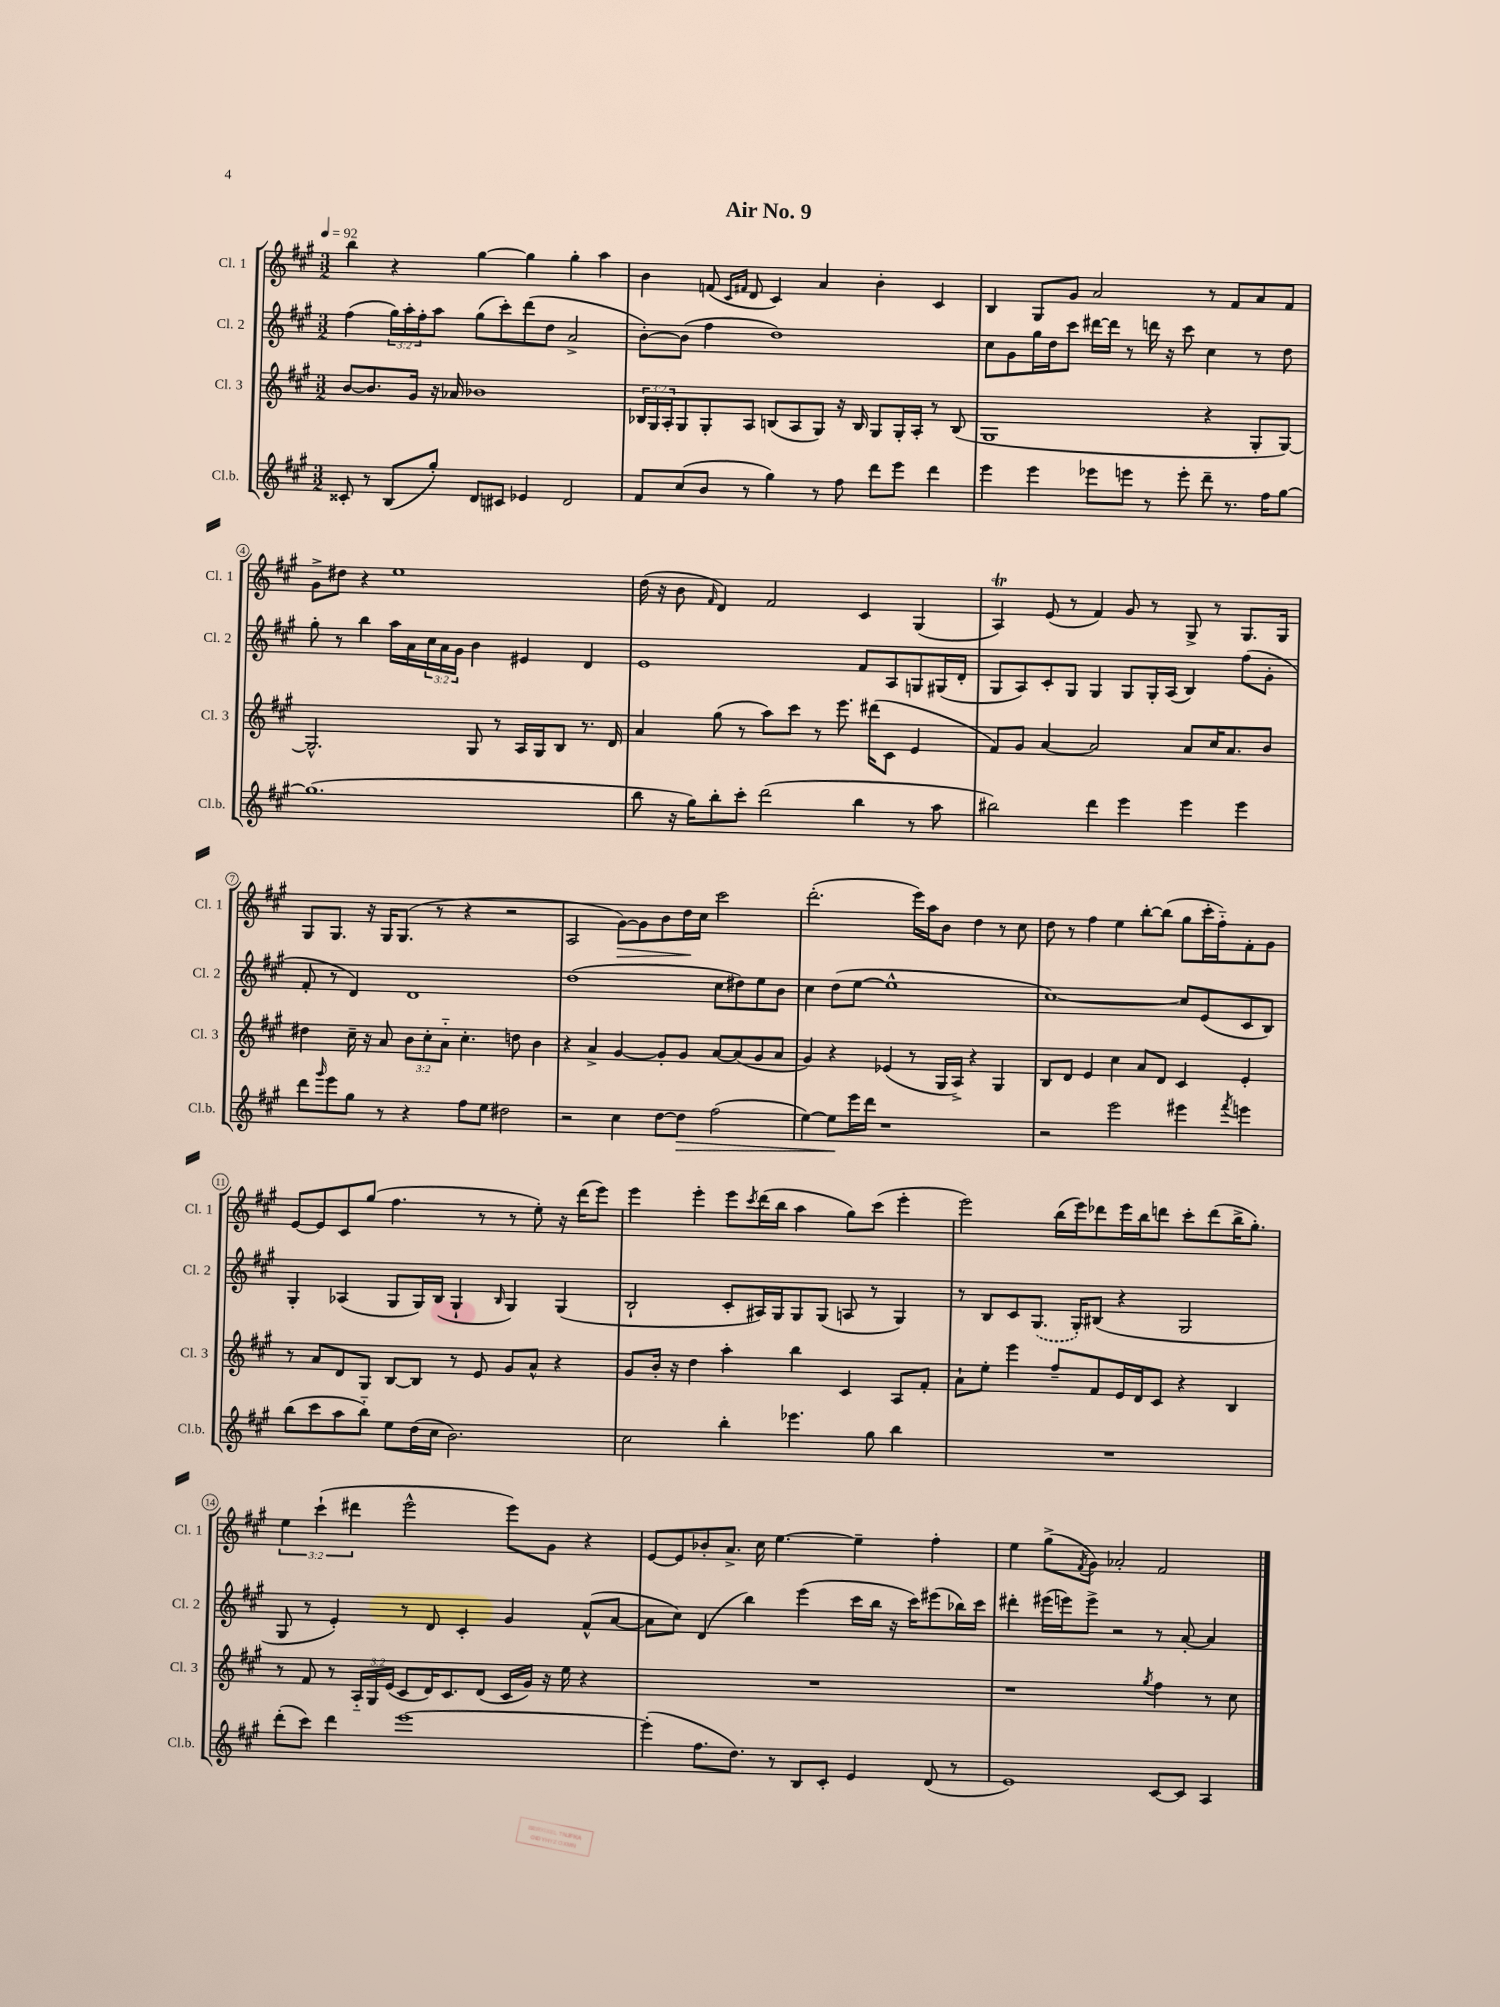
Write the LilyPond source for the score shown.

\header { title = "Air No. 9" }
<<
\new StaffGroup <<
\new Staff = "s0" \with { instrumentName = "Cl. 1" shortInstrumentName = "Cl. 1" } {
    \clef treble \key a \major \numericTimeSignature \time 3/2 \override Staff.TupletNumber.text = #tuplet-number::calc-fraction-text \tempo 4 = 92
    b''4 r4 gis''4~ gis''4 gis''4-. a''4 |
    b'4 f'8( \grace { cis'16 fis'16 } d'8 cis'4) a'4 b'4-. cis'4 |
    b4 gis8 gis'8 a'2 r8 fis'8 a'8 fis'8 |
    gis'8-> dis''8 r4 e''1 |
    d''16( r16 b'8 \grace { fis'16 } d'4) fis'2 cis'4 gis4( |
    a4\trill) e'8( r8 fis'4) gis'8 r8 gis8-> r8 gis8. gis16 |
    gis8 gis8. r16 gis16 gis8.( r8 r4 r2 |
    a2 gis'8~\>) gis'8 b'8 d''16\! cis''16 cis'''2 |
    d'''2.-.( e'''16) a''16 b'8 d''4 r8 cis''8 |
    d''8 r8 fis''4 e''4 b''8~-. b''8( gis''8 cis'''16-. fis''16-_) fis'8-. gis'8 |
    e'8~ e'8 cis'8 gis''8( fis''4. r8 r8 e''8-.) r16 d'''16( e'''8) |
    e'''4 e'''4-. e'''8 \acciaccatura { cis'''8 } d'''16( b''16 a''4 gis''8) cis'''8( e'''4-. |
    e'''2) b''16( e'''16) des'''8 e'''16 b''16 d'''8 cis'''8-. d'''8( b''16-> gis''8.-.) |
    \tuplet 3/2 { e''4 cis'''4-!( dis'''4 } e'''2-^ e'''8) gis'8 r4 |
    e'8~ e'8 bes'8-. a'8.-> cis''16 e''4.~ e''4-- fis''4-. |
    e''4 gis''8->( \acciaccatura { fis'8 } gis'8) aes'2-. fis'2 \bar "|." |
}
\new Staff = "s1" \with { instrumentName = "Cl. 2" shortInstrumentName = "Cl. 2" } {
    \clef treble \key a \major \numericTimeSignature \time 3/2 \override Staff.TupletNumber.text = #tuplet-number::calc-fraction-text
    fis''4( \tuplet 3/2 { gis''16) a''16-. fis''16-. } a''8 gis''8( cis'''8-.) d'''8( d''8 a'2-> |
    b'8~-.) b'8( fis''4 d''1) |
    cis''8 gis'8 gis''16 d''16 cis'''8 dis'''16~ dis'''16 r8 d'''16 r16 cis'''8 cis''4 r8 d''8 |
    gis''8-. r8 b''4 a''16 a'16 \tuplet 3/2 { cis''16 a'16 gis'16 } b'4 eis'4 d'4 |
    e'1 fis'8 a8 g8 gis16( d'16-. |
    gis8 a8) cis'8-. gis8 gis4 gis8 gis16-. a16( b4) fis''8( gis'8-. |
    fis'8-. r8 d'4) d'1 |
    d''1( cis''8 dis''8) e''8 b'8 |
    cis''4 d''8( e''8~ e''1-^ |
    cis''1~) cis''8 e'8( cis'8 b8) |
    gis4-. aes4( gis8 gis16) b16( gis4-! \grace { b16 } gis4) gis4( |
    b2-! cis'8-. ais16) gis16 gis8 gis8( a8 r8 gis4) |
    r8 b8 cis'8 \once \slurDashed gis8.( gis16-.) bis8( r4 gis2 |
    gis8 r8 e'4-.) r8 d'8 cis'4-. gis'4 fis'8-^( a'8~ |
    a'8 cis''8) d'4( b''4) e'''4( cis'''16 b''16 r16 cis'''16) eis'''8( bes''16) cis'''16 |
    dis'''4-. eis'''16( e'''16) e'''8-> r2 r8 a'8~-. a'4 \bar "|." |
}
\new Staff = "s2" \with { instrumentName = "Cl. 3" shortInstrumentName = "Cl. 3" } {
    \clef treble \key a \major \numericTimeSignature \time 3/2 \override Staff.TupletNumber.text = #tuplet-number::calc-fraction-text
    b'8~ b'8. gis'16 r16 aes'16 bes'1 |
    \tuplet 3/2 { bes16 gis16 a16-. } gis8 gis8-. a8 b8( a8 gis8) r16 b16 gis8 gis16-. a16-. r8 b8( |
    gis1 r4 gis8-. gis8~) |
    gis2.-^ gis8 r8 a16 gis16 b8 r8. d'16 |
    a'4 gis''8( r8 a''8) cis'''8 r8 e'''8. dis'''16( cis'8 e'4 |
    fis'8) gis'8 a'4~ a'2 a'8 cis''16 a'8. b'8 |
    dis''4 cis''16-- r16 a'8 \tuplet 3/2 { b'8 cis''8-. a'8-_ } cis''4.-. d''8 b'4 |
    r4 a'4-> gis'4~ gis'8-. gis'8 a'8~ a'8( gis'8 a'8 |
    gis'4) r4 ees'4( r8 gis16 a16->) r4 gis4 |
    b8 d'8 e'4 cis''4 a'8 d'8 cis'4 e'4-. |
    r8 a'8 d'8 gis8 b8~ b8 r8 e'8 gis'8 a'8-^ r4 |
    gis'8 b'16-. r16 d''4 a''4-. b''4 cis'4 a8 fis'8-. |
    a'8-! e''8-. e'''4 fis''8-- fis'8 e'16 d'16 cis'8 r4 b4 |
    r8 fis'8 r8 \tuplet 3/2 { a16-_ gis16 e'16( } cis'8 d'16) cis'8. d'8( cis'16 gis'16) r16 e''16 r4 |
    R1. |
    r1 \acciaccatura { gis''8 } fis''4 r8 cis''8 \bar "|." |
}
\new Staff = "s3" \with { instrumentName = "Cl.b." shortInstrumentName = "Cl.b." } {
    \clef treble \key a \major \numericTimeSignature \time 3/2
    cisis'8-. r8 b8( gis''8-.) d'8 cis'8 ees'4 d'2 |
    fis'8 cis''8( b'8 r8 gis''4) r8 fis''8 d'''8 e'''8 d'''4 |
    e'''4 e'''4 ees'''8 e'''8 r8 e'''8-. d'''8-- r8. fis''16 gis''8~ |
    gis''1.( |
    b''8 r16 gis''16) b''8-. cis'''8-. d'''2( b''4 r8 a''8 |
    bis''2) d'''4 e'''4 e'''4 e'''4 |
    d'''8 \grace { gis'''16 } e'''8 gis''8 r8 r4 fis''8 e''8 dis''2 |
    r2 cis''4 d''8~ d''8\> fis''2( |
    e''4~) e''8\! e'''16 d'''16 r1 |
    r2 e'''2 eis'''4 \acciaccatura { fis'''8 } e'''4 |
    b''8( cis'''8 a''8 b''8-_) e''8 d''16( cis''16 b'2.) |
    cis''2 b''4-. ees'''4. gis''8 b''4 |
    R1. |
    d'''8-.( cis'''8) d'''4 e'''1~ |
    e'''4-.( fis''8. d''8.) r8 b8 cis'8-. e'4 d'8( r8 |
    e'1) cis'8~ cis'8 a4 \bar "|." |
}
>>
>>
\layout { \context { \Score \override BarNumber.stencil = #(make-stencil-circler 0.1 0.3 ly:text-interface::print) } }
